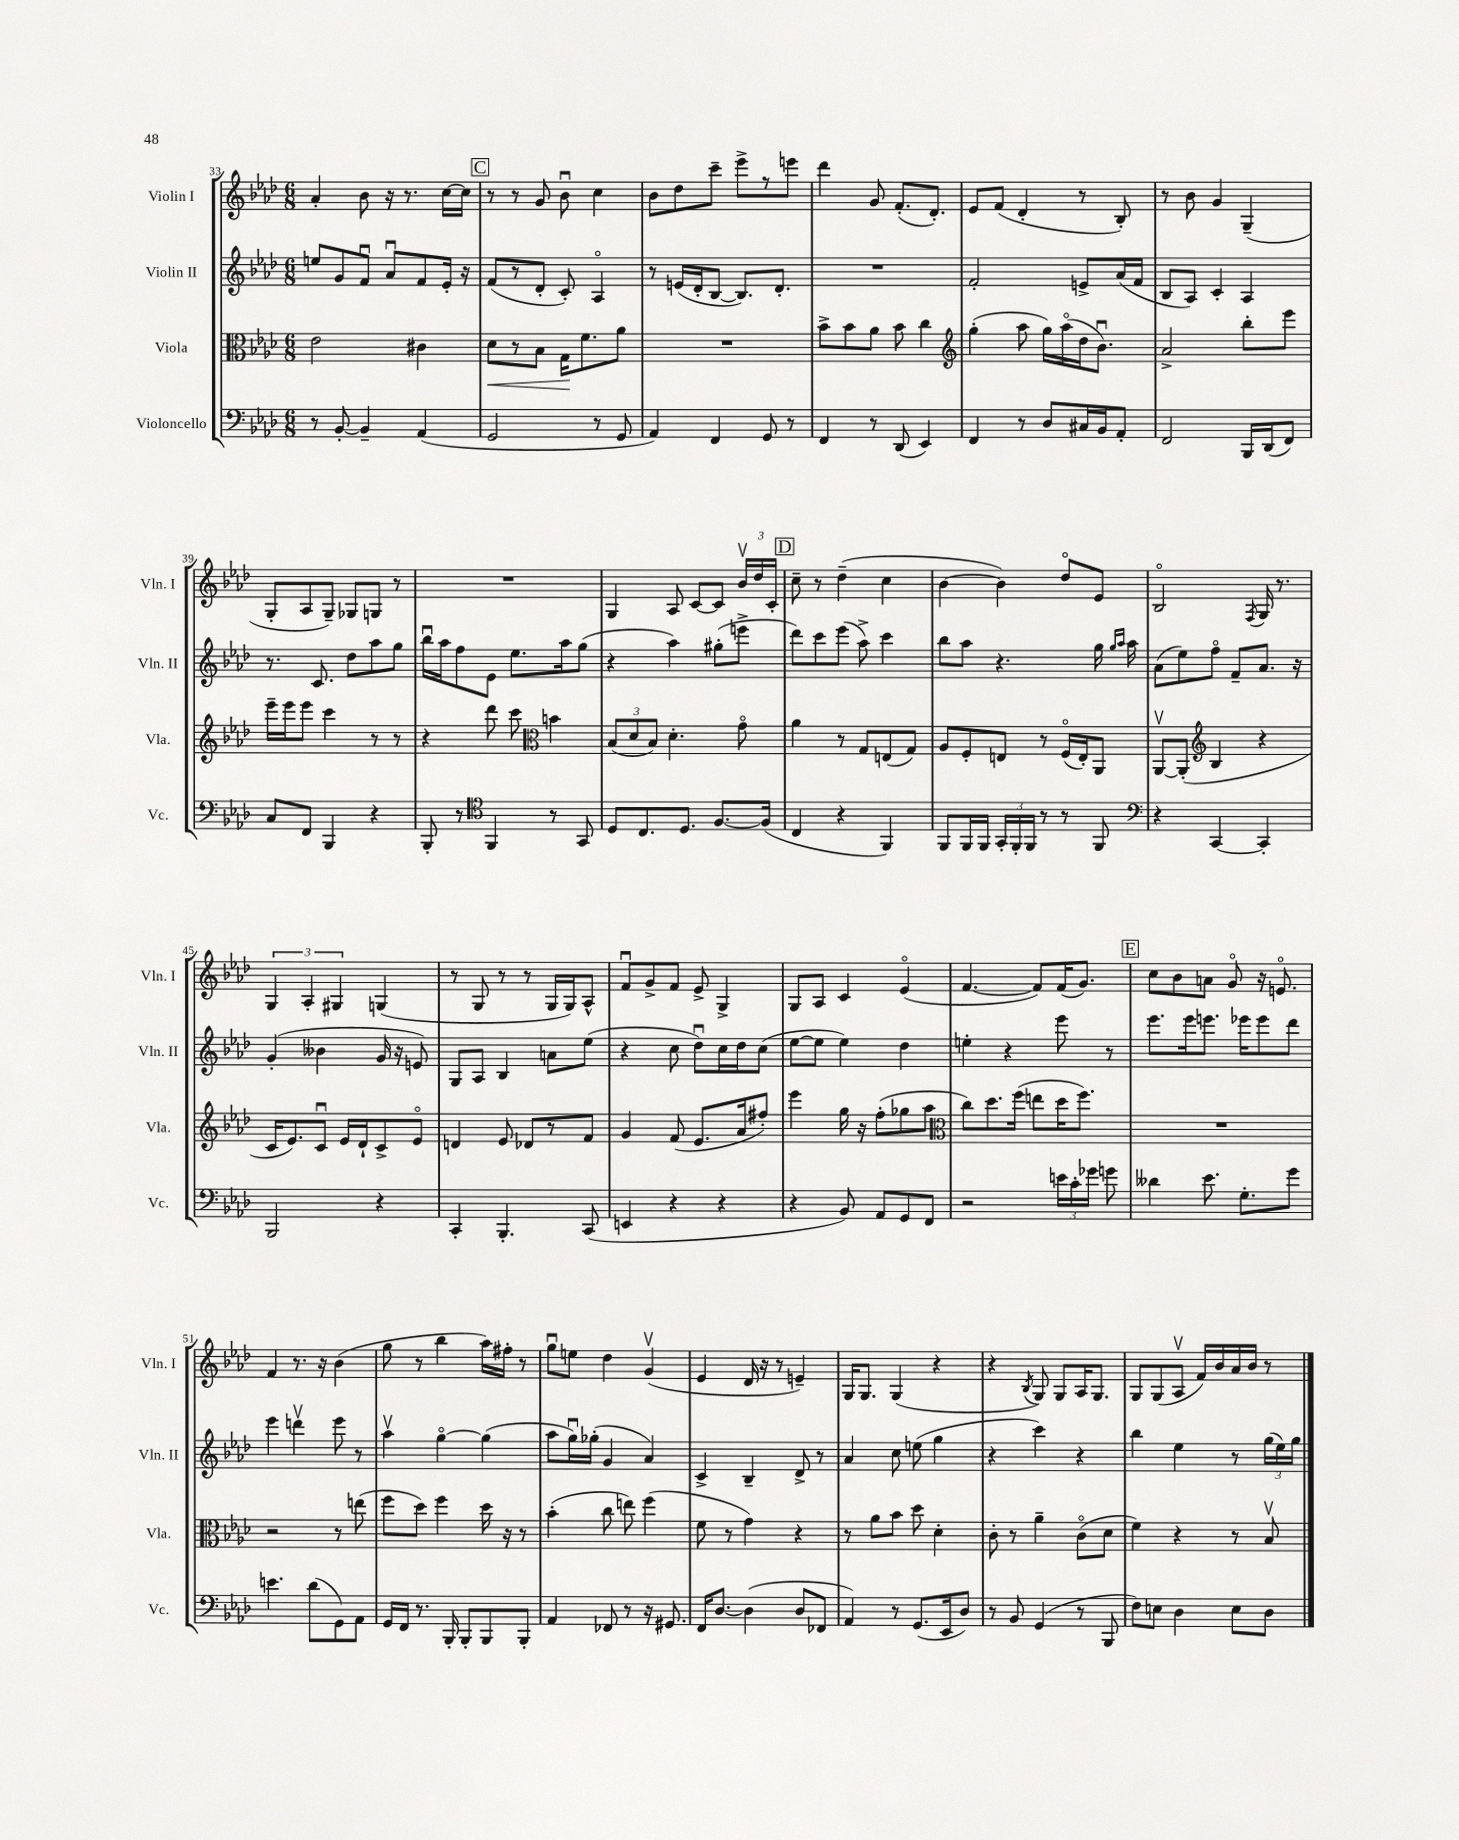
<<
\new StaffGroup <<
\new Staff = "s0" \with { instrumentName = "Violin I" shortInstrumentName = "Vln. I" } {
    \clef treble \key aes \major \numericTimeSignature \time 6/8
    \autoBeamOff aes'4-. bes'8 r16 r8. c''16[~ c''16] |
    \mark \markup { \box "C" } r8 r8 g'8 bes'8\downbow c''4 |
    bes'8[ des''8 c'''8]-- ees'''8[-> r8 e'''8] |
    des'''4 g'8 f'8.[-.( des'8.]-.) |
    ees'8[ f'8]( des'4-. r8 bes8-.) |
    r8 bes'8 g'4 g4--( |
    g8[-. aes8 g8]--) ges8[ g8] r8 |
    R2. |
    g4 aes8 c'8[~ c'8] \tuplet 3/2 { bes'16[\upbow des''16 c'16]-. } |
    \mark \markup { \box "D" } c''8-- r8 des''4--( c''4 |
    bes'4~ bes'4) des''8[\flageolet ees'8] |
    bes2\flageolet \acciaccatura { f8 } g16 r8. |
    \tuplet 3/2 { g4 aes4-. gis4 } g4( |
    r8 g8 r8 r8 g16[ g16) aes8]-^ |
    f'8[\downbow g'8-> f'8] ees'8-> g4-> |
    g8[ aes8] c'4 ees'4\flageolet( |
    f'4.~ f'8[) f'16( g'8.]) |
    \mark \markup { \box "E" } c''8[ bes'8 a'8] g'8\flageolet r16 e'8.\flageolet |
    f'4 r8. r16 bes'4( |
    g''8 r8 bes''4 aes''16[) fis''16]-. r8 |
    g''8[\downbow e''8] des''4 g'4\upbow( |
    ees'4 des'16 r16 r8 e'4--) |
    g16[ g8.] g4( r4 |
    r4 \acciaccatura { bes8 } g8) g8[ aes16 g8.] |
    g8[ g8( aes8]\upbow f'16[) bes'16 aes'16 bes'16] r8 \bar "|." |
}
\new Staff = "s1" \with { instrumentName = "Violin II" shortInstrumentName = "Vln. II" } {
    \clef treble \key aes \major \numericTimeSignature \time 6/8
    \autoBeamOff e''8[ g'8 f'8]\downbow aes'8[\downbow f'8 ees'16]-. r16 |
    \mark \markup { \box "C" } f'8[( r8 des'8]-. c'8-.) aes4\flageolet |
    r8 e'16[( des'16-. bes8]~ bes8.[) des'8.]-. |
    R2. |
    f'2-. e'8[-> aes'16( f'16] |
    bes8[ aes8]) c'4-. aes4 |
    r8. c'8. des''8[ aes''8 g''8] |
    bes''16[\downbow aes''16 f''8 ees'8] ees''8.[ aes''16 g''8]( |
    r4 aes''4) gis''8[-.( e'''8]-> |
    \mark \markup { \box "D" } des'''8[) c'''8 ees'''8]( aes''8->) c'''4 |
    bes''8[ aes''8] r4. g''16 \grace { g''16[ aes''16] } aes''16 |
    aes'8[( ees''8) f''8]\flageolet f'8[-- aes'8.] r16 |
    g'4-.( beses'4 g'16 r16 e'8) |
    g8[ aes8] bes4 a'8[ ees''8]( |
    r4 c''8 des''8[\downbow) c''16 des''16 c''8]( |
    ees''8[~ ees''8] ees''4) des''4 |
    e''4-. r4 ees'''8 r8 |
    \mark \markup { \box "E" } ees'''8.[ ees'''16 e'''8.] ees'''16[ ees'''8 des'''8] |
    ees'''4 d'''4\upbow ees'''8 r8 |
    aes''4\upbow g''4~\flageolet g''4( |
    aes''8[ g''16\downbow) ges''16]-.( g'4 aes'4) |
    c'4-> bes4-- des'8-> r8 |
    aes'4 c''8 e''8( g''4 |
    r4 c'''4) r4 |
    bes''4 ees''4 r8 \tuplet 3/2 { g''16[( ees''16) g''16] } \bar "|." |
}
\new Staff = "s2" \with { instrumentName = "Viola" shortInstrumentName = "Vla." } {
    \clef alto \key aes \major \numericTimeSignature \time 6/8
    \autoBeamOff ees'2 cis'4 |
    \mark \markup { \box "C" } des'8[\< r8 bes8] g16[\! f'8. aes'8] |
    R2. |
    bes'8[-> bes'8 aes'8] bes'8 c''4 |
    \clef treble g''4-.( aes''8 g''16[) aes''16\flageolet( des''16 bes'8.]\downbow) |
    aes'2-> bes''8[-. ees'''8] |
    ees'''16[-- ees'''16 ees'''8] c'''4 r8 r8 |
    r4 des'''8 c'''8 \clef alto b'4 |
    \tuplet 3/2 { bes8[( des'8 bes8]) } des'4.-. g'8\flageolet |
    \mark \markup { \box "D" } aes'4 r8 g8[ e8( g8]) |
    aes8[ f8-. e8] r8 f16[\flageolet( e16-.) aes,8] |
    aes,8[~\upbow aes,8]-.( \clef treble bes4 r4 |
    c'16[ ees'8.) c'8]\downbow ees'16[ des'16-! c'8-> ees'8]\flageolet |
    d'4 ees'8 des'8[ r8 f'8] |
    g'4 f'8( ees'8.[ aes'16 fis''8]-.) |
    ees'''4 g''16 r16 f''8[-.( ges''8 aes''8] |
    \clef alto c''8[) des''8. f''16]( e''8[ des''16 f''8.]) |
    \mark \markup { \box "E" } R2. |
    r2 r8 e''8( |
    f''8[ des''8]) f''4 des''16 r16 r8 |
    bes'4-.( c''8 e''8) f''4( |
    f'8 r8 g'4) r4 |
    r8 aes'8[ bes'8] des''8 des'4-. |
    c'8-. r8 aes'4-- c'8[\flageolet( des'8] |
    f'4) r4 r8 bes8\upbow \bar "|." |
}
\new Staff = "s3" \with { instrumentName = "Violoncello" shortInstrumentName = "Vc." } {
    \clef bass \key aes \major \numericTimeSignature \time 6/8
    \autoBeamOff r8 bes,8~-. bes,4-- aes,4( |
    \mark \markup { \box "C" } g,2 r8 g,8 |
    aes,4) f,4 g,8 r8 |
    f,4 r8 des,8( ees,4) |
    f,4 r8 des8[ cis16 bes,16 aes,8]-. |
    f,2 bes,,16[ des,16( f,8]) |
    c8[ f,8] bes,,4 r4 |
    bes,,8-. r8 \clef tenor f,4 r8 g,8 |
    des8[ c8. des8.] f8.[~ f16]( |
    \mark \markup { \box "D" } c4 r4 f,4) |
    f,8[ f,16 f,16] \tuplet 3/2 { g,16[-. f,16-. f,16] } r8 r8 f,8 |
    \clef bass r4 c,4~ c,4-. |
    bes,,2 r4 |
    c,4-. bes,,4.-. c,8( |
    e,4 r4 r4 |
    r4 bes,8) aes,8[ g,8 f,8] |
    r2 \tuplet 3/2 { e'16[ c'16-. ges'16] } g'8 |
    \mark \markup { \box "E" } deses'4 ees'8. g8.[-. g'8] |
    e'4. des'8[( g,8) aes,8] |
    g,16[ f,16] r8. bes,,16-. bes,,8[-. bes,,8 bes,,8]-. |
    aes,4 fes,8 r8 r16 gis,8. |
    f,16[ des8.]~ des4( des8[ fes,8] |
    aes,4) r8 g,8.[( ees,16 des8]) |
    r8 bes,8 g,4( r8 bes,,8 |
    f8[) e8] des4 e8[ des8] \bar "|." |
}
>>
>>
\layout { \context { \Score currentBarNumber = #33 } }
